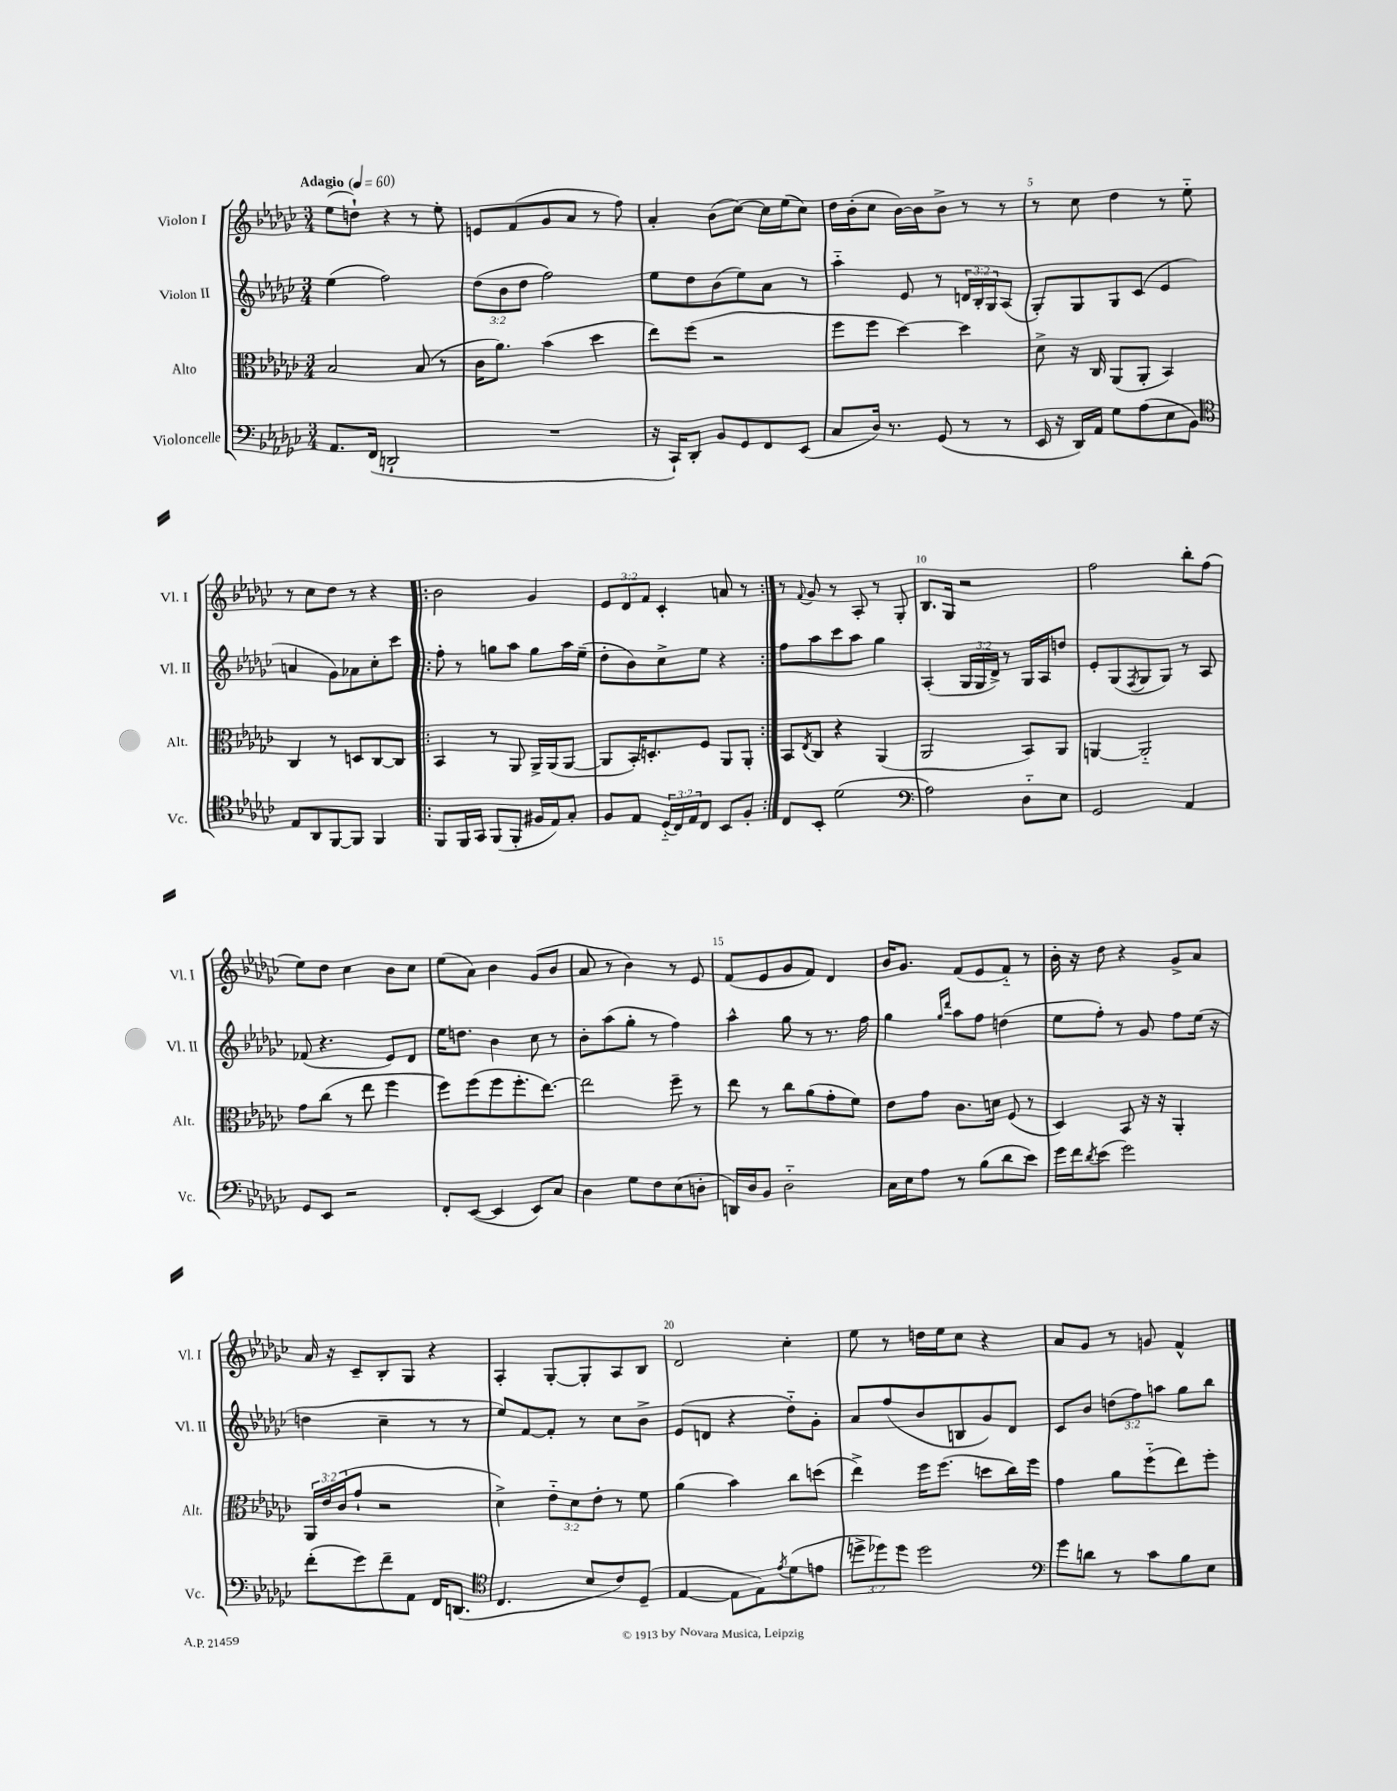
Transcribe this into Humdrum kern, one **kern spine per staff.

**kern	**kern	**kern	**kern
*part4	*part3	*part2	*part1
*staff4	*staff3	*staff2	*staff1
*I"Violoncelle	*I"Alto	*I"Violon II	*I"Violon I
*I'Vc.	*I'Alt.	*I'Vl. II	*I'Vl. I
*clefF4	*clefC3	*clefG2	*clefG2
*k[b-e-a-d-g-c-]	*k[b-e-a-d-g-c-]	*k[b-e-a-d-g-c-]	*k[b-e-a-d-g-c-]
*M3/4	*M3/4	*M3/4	*M3/4
*MM60	*MM60	*MM60	*MM60
=1	=1	=1	=1
!	!	!	!LO:TX:a:B:t=Adagio
8.AA-/L	2B-/	(4ee-\	(8ee-\L
.	.	.	8ddn`\J)
(16FF/Jk	.	.	.
2DDn`/	.	2ff\)	4r
.	(8B-/	.	8r
.	8r	.	8ee-'\
=2	=2	=2	=2
2.r	16c-\KL	(12dd-\L	8en/L
.	8.a-\J)	.	.
.	.	12b-\	.
.	.	.	(8f/
.	.	12dd-\J	.
.	(4b-\	2ff\)	8g-/
.	.	.	8a-/J
.	4dd-\	.	8r
.	.	.	8ff\)
=3	=3	=3	=3
16r	8ee-\L)	8ee-\L	4a-'/
16CC-`/KL)	.	.	.
8DD-'/J	(8ff\J	8dd-\	.
8BB-/L	2r	(8b-\	(8b-\L
8GG-/	.	8ee-\)	[8cc-\J)
8FF/	.	8a-\J	16cc-\LL]
.	.	.	(16ee-\J
(8EE-/J	.	8r	8cc-\J)
=4	=4	=4	=4
8C-/L	8ff\L	4aa-\	16dd-\LL
.	.	.	(16b-'\J
16D-/Jk)	8ff\J	.	8cc-\J
8.r	.	.	.
.	[4dd-\)	8e-/	[16b-\LL)
.	.	.	16b-\J]
(8GG-/	.	8r	8b-^\J
8r	4dd-\]	24dn/LL	8r
.	.	24B-'/	.
.	.	24G-/J	.
8r	.	(8A-/J	8r
=5	=5	=5	=5
16EE-/	8d-^\	8G-'/L)	8r
16r	.	.	.
16DD-/LL)	16r	8G-/	8cc-\
16AA-/JJ	16C-/	.	.
8G-\L	(8AA-/L	8G-/	4dd-\
(8A-\	8AA-'/J	(8c-/J	.
8E-\	4BB-/)	4e-/	8r
8BB-\J)	.	.	8ee-\
!!LO:LB:g=z
=6	=6	=6	=6
*clefC4	*	*	*
8E-/L	4C-/	4an/	8r
8AA-/	.	.	8cc-\L
[8FF/	8r	8g-\L)	8dd-\J
8FF/J]	8Dn/L	8a-X\	8r
4FF/	[8C-/	8cc-'\	4r
.	8C-/J]	8ccc-\J	.
=7!|:	=7!|:	=7!|:	=7!|:
8FF/L	4BB-/	8ff'\	2b-\
16FF/L	.	8r	.
16GG-/JJ	.	.	.
(8FF/L	8r	8ggn\L	.
8FF'/J	8AA-/	8aa-\J	.
16F#X/LL	16AA-^/LL	8gg\L	4g-/
16E-/J)	(16AA-/J	.	.
8G-'/J	[8AA-/J	16aa-\L	.
.	.	(16ee-~\JJ	.
=8	=8	=8	=8
8F/L	8AA-/L]	8dd-'\L	12e-/L
.	.	.	12d-/
8E-/J	16BB-'/K)	8b-\)	.
.	.	.	12f/J
.	8.Dn'/	.	.
(24D-/LL	.	8cc-^\	4c-'/
24C-/)	.	.	.
24E-/J	.	.	.
8C-/J	8F/J	8ee-\J	.
8BB-/L	8AA-/L	4r	8an/
8F'/J	8AA-'/J	.	8r
=9:|!	=9:|!	=9:|!	=9:|!
8C-/L	8BB-/L	8ff\L	8r
.	8qE-/	.	8qqf/
8BB-'/J	8C-/J	8aa-\	8g-/
(2d-\	4r	8ccc-\	8r
.	.	8aa-\J	8A-'/
.	(4AA-/	4gg-\	8r
.	.	.	8G-'/
=10	=10	=10	=10
*clefF4	*	*	*
2A-\)	2AA-/	(4A-'/	8.B-/L
.	.	.	16G-/Jk
.	.	24G-/LL	2r
.	.	24G-/	.
.	.	24d-^/JJ)	.
.	.	8r	.
8D-\L	8BB-/L)	16G-/LL	.
.	.	16A-/J	.
8E-\J	8AA-/J	8ddn/J	.
=11	=11	=11	=11
2GG-/	[4AAn/	8e-'/L	2ff\
.	.	(8G-/	.
.	.	8qF/	.
.	2AA/]	8G-/	.
.	.	8G-/J)	.
4AA-/	.	8r	8bb-'\L
.	.	8A-/	(8ff\J
!!LO:LB:g=z
=12	=12	=12	=12
8GG-/L	8g-\L	(8f-X/	8ee-\L)
8EE-/J	(8cc-\J	4.r	8dd-\J
2r	8r	.	4cc-\
.	8ee-\	.	.
.	4ff\	8e-/L)	8b-\L
.	.	8d-/J	8cc-\J
=13	=13	=13	=13
8FF'/L	8ff\L)	16ee-\KL	(8ee-\L
.	.	8.ddn\J	.
([8EE-/J	(8ff\	.	8a-\J)
4EE-/]	8ff\	4b-\	4b-\
.	8.ff'\	.	.
8EE-/L)	.	8cc-\	(8g-/L
.	[8.ee-\J)	.	.
8C-/J	.	8r	8b-/J
=14	=14	=14	=14
4D-\	2ee-\]	8b-'\L	8a-/
.	.	(8aa-\	8r
8G-\L	.	8gg-'\J	4b-\)
8F\	.	8r	.
(8E-\	8ff~\	4ff\)	8r
8Dn'\J	8r	.	8e-/
=15	=15	=15	=15
16DDn/LL)	8ee-\	4aa-^^\	(8f/L
16D-/J	.	.	.
8BB-/J	8r	.	8e-/
2D-\	8cc-\L	8gg-\	8g-/
.	(8a-\	8r	8f/J)
.	8g-'\	8.r	4d-/
.	8f\J)	.	.
.	.	16ff\	.
=16	=16	=16	=16
16C-\LL	8e-\L	4gg-\	16b-/KL
16E-\J	.	.	8.g-/J
8A-\J	8g-\J	.	.
.	.	16qqgg-/LL	.
.	.	16qqddd-/JJ	.
8r	8.c-\L	8aa-\L	(8f/L
(8B-\L	.	8ff\J	8e-/
.	16dn\Jk	.	.
8d-\	(8F/	(4ddn\	8f/J)
8e-\J)	8r	.	8r
=17	=17	=17	=17
16g-\LL	4D-/)	8ee-\L	16b-'\
16f\J	.	.	16r
8qd-/	.	.	.
(8e-\J	.	8ff'\J)	8dd-\
2g-\)	8BB-/	8r	4r
.	16r	8g-/	.
.	16r	.	.
.	4AA-'/	8ff\L	8g-^/L
.	.	(16ee-\Jk	8a-/J
.	.	16r	.
!!LO:LB:g=z
=18	=18	=18	=18
(8f'\L	24AA-/LL	4ddn\	16a-/
.	24e-/	.	.
.	.	.	16r
.	(24c-/J	.	.
8g-\)	8g-`/J	.	8c-~/L
8f~\	2r	4cc-~\	8B-'/
8AA-\J	.	.	8G-/J
16FF/KL	.	8r	4r
(8.DDn/J	.	.	.
.	.	8r	.
=19	=19	=19	=19
*clefC4	*	*	*
4.C-/	4d-^\)	8ee-/L)	4A-'/
.	.	[8f/	.
.	12e-\L	8f'/J]	[8G-'/L
.	12d-\	.	.
8B-/L	.	8r	8G-'/]
.	12e-'\J	.	.
8c-/)	8r	8cc-\L	8A-/
(8D-~/J	8f\	8b-^\J	8B-/J
=20	=20	=20	=20
[4E-/	(4a-\	(8e-/L	2d-/
.	.	8dn/J	.
8E-\L]	4b-\)	4r	.
8E-\)	.	.	.
8qe-/	.	.	.
(8d-\	8cc-\L	8dd-\L)	4cc-'\
8en\J	(8ddn\J	8g-'\J	.
=21	=21	=21	=21
12ddn^\L	4ee-^\)	8a-/L	8ee-\
12dd-X\)	.	.	.
.	.	(8ff/	8r
12dd-\J	.	.	.
2dd-\	16ff\KL	8b-/	16ddn\LL
.	(8.ff\J	.	16ee-\J
.	.	8Bn/	8cc-\J
.	8ddn\L	8g-/)	4r
.	16cc-\L)	8d-/J	.
.	16ff\JJ	.	.
=22	=22	=22	=22
*clefF4	*	*	*
8g-\L	4g-\	8c-/L	8a-/L
8dn\J	.	8b-/J	8g-/J
8r	8a-\L	(12ddn\L	8r
.	.	12ff\)	.
8c-\L	(8ff\	.	8gn/
.	.	12aan\J	.
8B-\	8ee-\)	8gg-\L	4f^^/
8E-\J	8ff'\J	8bb-\J	.
==	==	==	==
*-	*-	*-	*-
